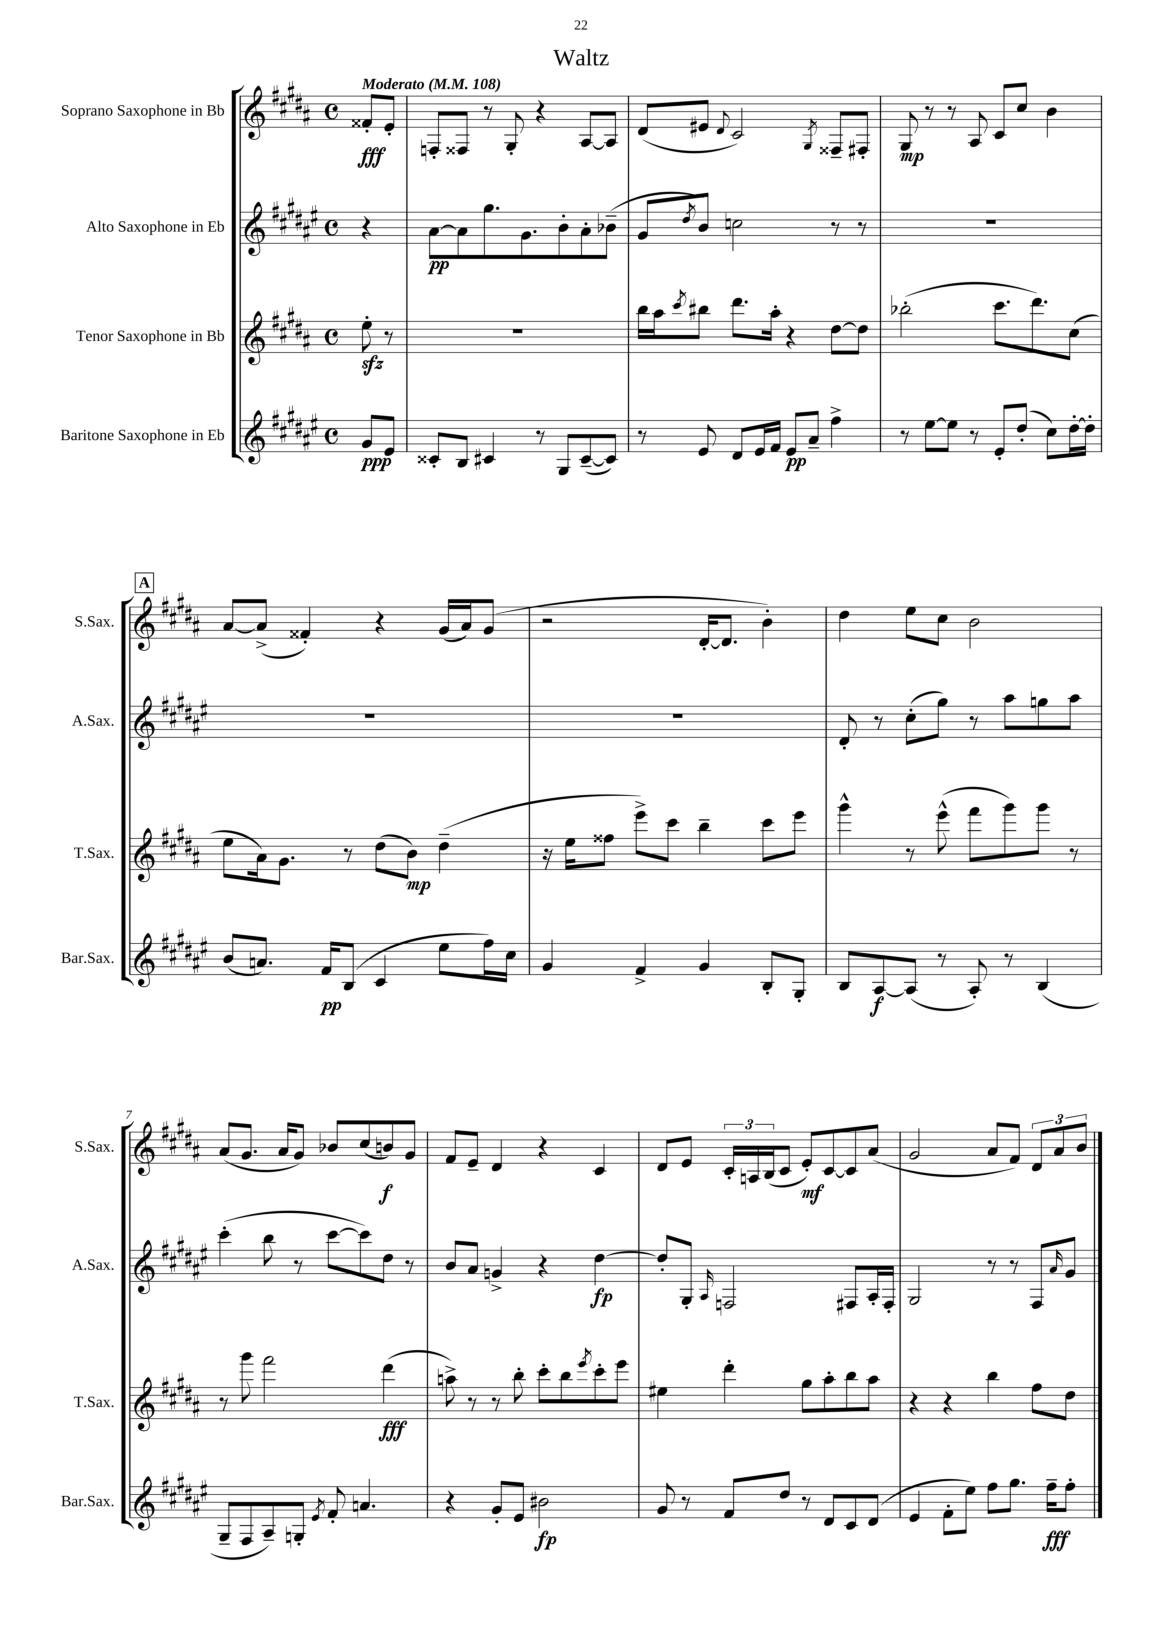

**kern	**dynam	**kern	**dynam	**kern	**dynam	**kern	**dynam
*part4	*part4	*part3	*part3	*part2	*part2	*part1	*part1
*staff4	*staff4	*staff3	*staff3	*staff2	*staff2	*staff1	*staff1
*I"Baritone Saxophone in Eb	*	*I"Tenor Saxophone in Bb	*	*I"Alto Saxophone in Eb	*	*I"Soprano Saxophone in Bb	*
*I'Bar.Sax.	*	*I'T.Sax.	*	*I'A.Sax.	*	*I'S.Sax.	*
*clefG2	*	*clefG2	*	*clefG2	*	*clefG2	*
*k[f#c#g#d#a#e#]	*	*k[f#c#g#d#a#]	*	*k[f#c#g#d#a#e#]	*	*k[f#c#g#d#a#]	*
*M4/4	*	*M4/4	*	*M4/4	*	*M4/4	*
*met(c)	*	*met(c)	*	*met(c)	*	*met(c)	*
*MM108	*	*MM108	*	*MM108	*	*MM108	*
=	=	=	=	=	=	=	=
!	!	!	!	!	!	!LO:TX:a:B:t=Moderato	!
8g#/L	ppp	8eezz'\	.	4r	.	8f##X'/L	fff
8e#/J	.	8r	.	.	.	8e'/J	.
=1	=1	=1	=1	=1	=1	=1	=1
8c##X'/L	.	1r	.	[8a#\L	pp	8Fn'/L	.
8B/J	.	.	.	8a#\]	.	8F##X/J	.
4c#X/	.	.	.	8.gg#\	.	8r	.
.	.	.	.	.	.	8G#'/	.
.	.	.	.	8.g#\	.	.	.
8r	.	.	.	.	.	4r	.
8G#/L	.	.	.	8b'\	.	.	.
([8c#~/	.	.	.	8a#'\	.	[8A#/L	.
8c#/J])	.	.	.	(8b-X~\J	.	8A#/J]	.
=2	=2	=2	=2	=2	=2	=2	=2
8r	.	16bb\LL	.	8g#/L	.	(8d#/L	.
.	.	16aa#\J	.	.	.	.	.
.	.	8qccc#/	.	8qdd#/	.	.	.
8e#/	.	8bb#X\J	.	8b/J)	.	8e#X/J	.
.	.	.	.	.	.	8qqd#/	.
8d#/L	.	8.ddd#\L	.	2ccn\	.	2c#/)	.
16e#/L	.	.	.	.	.	.	.
16f#/JJ	.	16aa#'\Jk	.	.	.	.	.
8e#/L	pp	4r	.	.	.	.	.
8a#~/J	.	.	.	.	.	.	.
.	.	.	.	.	.	8qG#/	.
4ff#^\	.	[8dd#\L	.	8r	.	8F##X~/L	.
.	.	8dd#\J]	.	8r	.	8F#X'/J	.
=3	=3	=3	=3	=3	=3	=3	=3
8r	.	(2bb-X'\	.	1r	.	8G#/	mp
[8ee#\L	.	.	.	.	.	8r	.
8ee#\J]	.	.	.	.	.	8r	.
8r	.	.	.	.	.	8A#/	.
8e#'/L	.	8.ccc#\L	.	.	.	8c#/L	.
(8dd#'/J	.	.	.	.	.	8cc#/J	.
.	.	8.ddd#\)	.	.	.	.	.
8cc#\L)	.	.	.	.	.	4b\	.
[16dd#'\L	.	(8cc#\J	.	.	.	.	.
16dd#'\JJ]	.	.	.	.	.	.	.
!!LO:LB:g=z
!!LO:REH:place=s1:t=A
=4	=4	=4	=4	=4	=4	=4	=4
(8b/L	.	8ee\L	.	1r	.	[8a#/L	.
8.an/J)	.	16a#\k)	.	.	.	(8a#^/J]	.
.	.	8.g#\J	.	.	.	.	.
.	.	.	.	.	.	4f##X'/)	.
16f#/KL	pp	.	.	.	.	.	.
(8B/J	.	8r	.	.	.	.	.
4c#/	.	(8dd#\L	.	.	.	4r	.
.	.	8b\J)	mp	.	.	.	.
8ee#\L	.	(4dd#~\	.	.	.	(16g#/LL	.
.	.	.	.	.	.	16a#/J)	.
16ff#\L)	.	.	.	.	.	(8g#/J	.
16cc#\JJ	.	.	.	.	.	.	.
=5	=5	=5	=5	=5	=5	=5	=5
4g#/	.	16r	.	1r	.	2r	.
.	.	16ee\KL	.	.	.	.	.
.	.	8ff##X\J	.	.	.	.	.
4f#^/	.	8eee^\L)	.	.	.	.	.
.	.	8ccc#\J	.	.	.	.	.
4g#/	.	4bb~\	.	.	.	[16d#'/KL	.
.	.	.	.	.	.	8.d#/J]	.
8B'/L	.	8ccc#\L	.	.	.	4b'\)	.
8G#'/J	.	8eee\J	.	.	.	.	.
=6	=6	=6	=6	=6	=6	=6	=6
8B/L	.	4ggg#^^\	.	8d#'/	.	4dd#\	.
[8A#/	f	.	.	8r	.	.	.
(8A#/J]	.	8r	.	(8cc#'\L	.	8ee\L	.
8r	.	(8eee^^\	.	8gg#\J)	.	8cc#\J	.
8A#'/)	.	8fff#\L	.	8r	.	2b\	.
8r	.	8ggg#\)	.	8aa#\L	.	.	.
(4B/	.	8ggg#\J	.	8ggn\	.	.	.
.	.	8r	.	8aa#\J	.	.	.
!!LO:LB:g=z
=7	=7	=7	=7	=7	=7	=7	=7
8G#~/L	.	8r	.	(4ccc#'\	.	(8a#/L	.
8F#/	.	8ggg#\	.	.	.	8.g#/J	.
8A#~/)	.	2fff#\	.	8bb\	.	.	.
.	.	.	.	.	.	16a#/KL	.
8Gn'/J	.	.	.	8r	.	8g#/J)	.
8qe#/	.	.	.	.	.	.	.
8f#'/	.	.	.	[8ccc#\L	.	8b-X/L	.
4.an/	.	.	.	8ccc#\])	.	(8cc#/	.
.	.	(4ddd#\	fff	8dd#\J	.	8bn/)	f
.	.	.	.	8r	.	8g#/J	.
=8	=8	=8	=8	=8	=8	=8	=8
4r	.	8aan^\)	.	8b/L	.	8f#/L	.
.	.	8r	.	8a#/J	.	8e~/J	.
8g#'/L	.	8r	.	4gn^/	.	4d#/	.
8e#/J	.	8bb'\	.	.	.	.	.
2b#X\	fp	8ccc#'\L	.	4r	.	4r	.
.	.	8bb\	.	.	.	.	.
.	.	8qeee/	.	.	.	.	.
.	.	8ccc#'\	.	[4dd#\	fp	4c#/	.
.	.	8eee\J	.	.	.	.	.
=9	=9	=9	=9	=9	=9	=9	=9
8g#/	.	4ee#X\	.	8dd#'/L]	.	8d#/L	.
8r	.	.	.	8G#'/J	.	8e/J	.
.	.	.	.	16qqA#/	.	.	.
8f#/L	.	4ddd#'\	.	2Fn/	.	24c#'/LL	.
.	.	.	.	.	.	24An/	.
.	.	.	.	.	.	(24B/J	.
8dd#/J	.	.	.	.	.	8c#/J	.
8r	.	8gg#\L	.	.	.	8e'/L)	mf
8d#/L	.	8aa#'\	.	.	.	[8c#/	.
8c#/	.	8bb\	.	8F#X/L	.	8c#/]	.
(8d#/J	.	8aa#\J	.	16A#'/L	.	(8a#/J	.
.	.	.	.	16F#'/JJ	.	.	.
=10	=10	=10	=10	=10	=10	=10	=10
4e#/	.	4r	.	2G#/	.	2g#/	.
8f#'\L	.	4r	.	.	.	.	.
8ee#\J)	.	.	.	.	.	.	.
8ff#\L	.	4bb\	.	8r	.	8a#/L	.
8.gg#\J	.	.	.	8r	.	8f#/J)	.
.	.	8ff#\L	.	8F#/L	.	12d#/L	.
16ff#~\KL	fff	.	.	.	.	.	.
.	.	.	.	.	.	12a#/	.
.	.	.	.	16qqa#/	.	.	.
8ff#'\J	.	8dd#\J	.	8g#/J	.	.	.
.	.	.	.	.	.	12b/J	.
==	==	==	==	==	==	==	==
*-	*-	*-	*-	*-	*-	*-	*-
